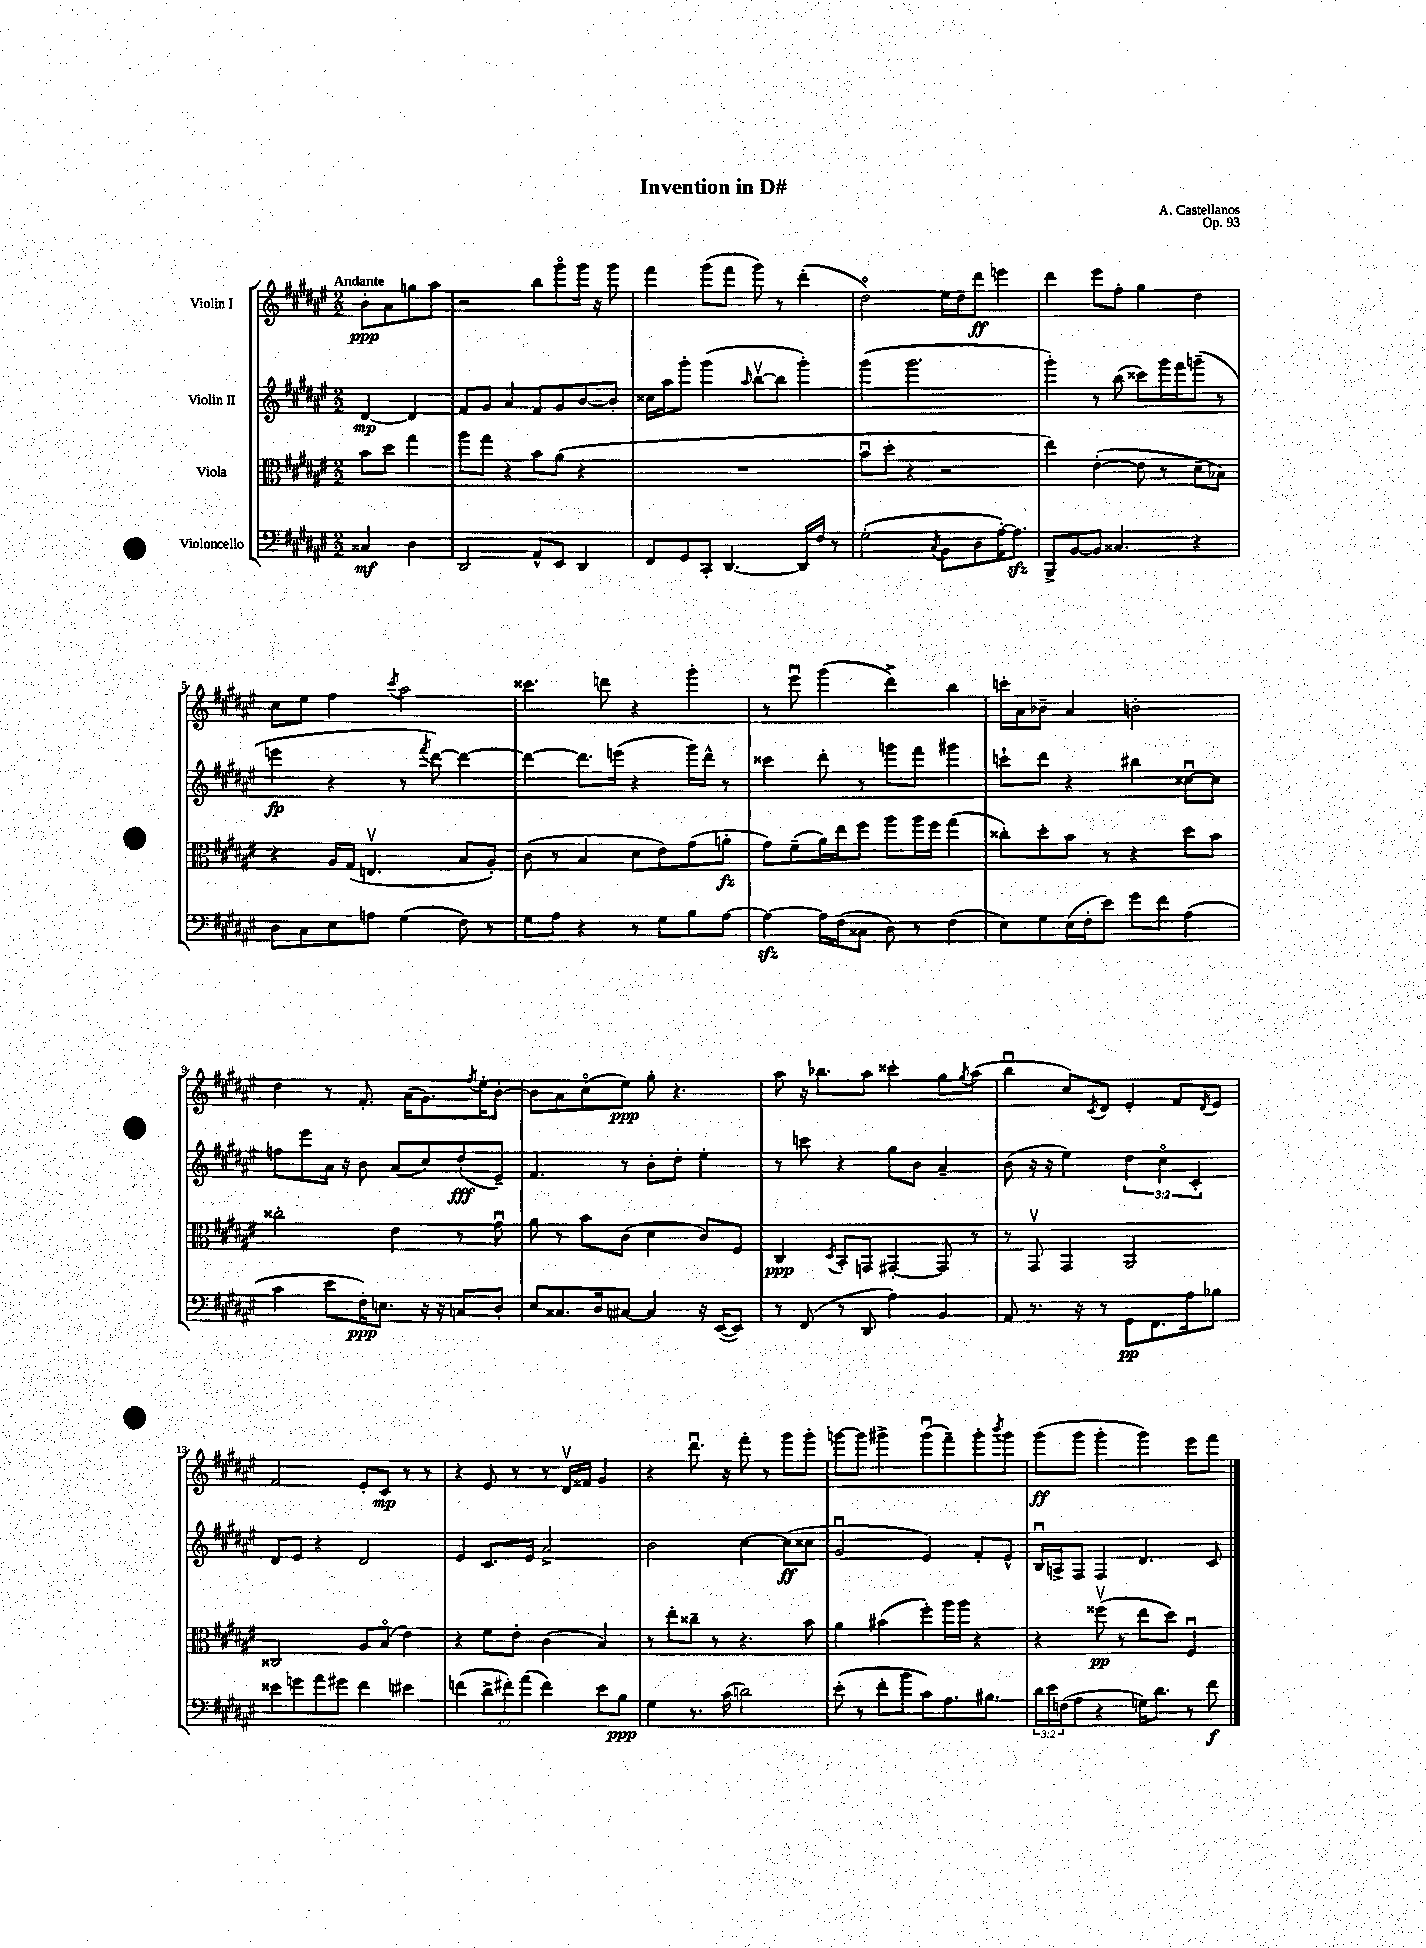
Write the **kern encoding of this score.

**kern	**kern	**kern	**kern
*staff4	*staff3	*staff2	*staff1
*clefF4	*clefC3	*clefG2	*clefG2
*k[f#c#g#d#a#e#]	*k[f#c#g#d#a#e#]	*k[f#c#g#d#a#e#]	*k[f#c#g#d#a#e#]
*M2/2	*M2/2	*M2/2	*M2/2
4C##	8b	[4d#	8b'
.	8dd#	.	8a#
4D#	4gg#	4d#]	8gg
.	.	.	8aa#
=	=	=	=
2DD#	8aa#	8f#	2r
.	8gg#	8g#	.
.	4r	4a#	.
8AA#^^	8b	8f#	8bb
8EE#	(8a#	8g#	8ggg#o
4DD#	4r	[8b	16ggg#
.	.	.	16r
.	.	8b']	8ggg#
=	=	=	=
8FF#	1r	16cc##	4fff#
.	.	16aa#	.
8GG#	.	8ggg#'	.
8CC#'	.	(4ggg#	(8ggg#
[4.DD#	.	.	8fff#
.	.	16qqaa#	.
.	.	[8bbv	8ggg#)
.	.	8bb]	8r
16DD#]	.	4ggg#')	(4ddd#'
16F#	.	.	.
8r	.	.	.
=	=	=	=
(2G#'	8bu	(4ggg#	2dd#o)
.	8dd#'	.	.
.	4r	2.ggg#	.
8qC#	.	.	.
8BB	2r	.	16ee#
.	.	.	16dd#
8D#	.	.	8ddd#
[16A#')	.	.	4eee
8.A#]	.	.	.
=	=	=	=
8BBB^	4ee#)	4ggg#')	4ddd#
[8BB	.	.	.
8BB]	([4e#'	8r	8eee#
4.C##	.	(8bb	8ff#'
.	8e#]	8ccc##)	4gg#
.	8r	16ggg#	.
.	.	16fff#	.
4r	8d#~	(8ggg~	4dd#
.	8B-)	8r	.
=	=	=	=
8D#	4r	4eee	8cc#
8C#	.	.	8ee#
8E#	16A#	4r	4ff#
.	(16G#	.	.
8A	4.Ev	.	.
.	.	.	8qccc#
(4G#	.	8r	2aa#
.	.	8qfff#	.
.	.	[8ddd#)	.
8F#)	8B	4ddd#_	.
8r	8A#')	.	.
=	=	=	=
8G#	(8c#	4ddd#_	4.ccc##
8A#	8r	.	.
4r	4B	8.ddd#]	.
.	.	.	8ddd
.	.	(16eee	.
8r	8d#	4r	4r
8G#	8e#)	.	.
8B	(8g#	16ggg#)	4ggg#'
.	.	16ddd#^^	.
[8A#	8a'	8r	.
=	=	=	=
4A#_	8g#)	4ccc##	8r
.	(8f#~	.	8eee#u
16A#]	16a#)	8ddd#'	(4ggg#
(16F#	16ee#	.	.
8C##	8ff#	8r	.
8D#)	8aa#	8ggg	4ddd#^)
8r	16aa#	8fff#	.
.	16ff#	.	.
(4F#	(4gg#	4ggg#	4bb
=	=	=	=
8E#)	8cc##')	8ccc`	16ccc'
.	.	.	16a#
8G#	8dd#'	8ddd#	8b-~
(16E#	8b	4r	4a#
16F#'	.	.	.
8e#)	8r	.	.
8g#	4r	4bb#	2b'
8f#	.	.	.
(4A#	8dd#	[8cc##u	.
.	8b	8cc##]	.
=	=	=	=
4c#	2cc##'	8ff	4dd#
.	.	8eee#	.
8e#	.	16a#	8r
.	.	16r	.
16F#')	.	8b	8.f#'
8.E	.	.	.
.	4e#	(8a#	.
.	.	.	(16a#
16r	.	8cc#)	8.g#)
16r	.	.	.
8C	8r	(8dd#'	.
.	.	.	8qff#
.	.	.	16ee#'
8D#'	8g#u	8e#~)	[8b'
=	=	=	=
8E#	8a#	4.f#	8b]
8.C##	8r	.	8a#
.	8b	.	(8cc#o
16D#	.	.	.
[8C#	(8c#	8r	8ee#)
4C#]	4d#	8b'	8gg#'
.	.	8dd#'	4.r
16r	8c#)	4ee#'	.
([16EE#	.	.	.
8EE#])	8F#	.	.
=	=	=	=
8r	4C#	8r	8aa#
(8FF#	.	8ccc	16r
.	.	.	8.bb-
.	8qD#	.	.
8r	8BB'	4r	.
8DD#	8GG	.	8aa#
4A#)	[4GG#'	8gg#	4ccc##'
.	.	8b	.
4BB	8GG#]	4a#~	8gg#
.	.	.	8qgg#
.	8r	.	(8aa#
=	=	=	=
8AA#	8r	(8b	4bbu
8.r	8GG#v	16r	.
.	.	16r	.
.	4GG#	4ee#)	8cc#)
16r	.	.	.
.	.	.	8qc#
8r	.	.	8d#
8GG#	2AA#	6dd#	4e#'
8.FF#	.	.	.
.	.	6cc#o	.
.	.	.	8f#
16A#	.	.	.
.	.	6c#'	.
.	.	.	8qd#
8B-	.	.	8e#
=	=	=	=
8e##	2C##	8d#	2f#
8g	.	8e#	.
8a#	.	4r	.
8g#	.	.	.
4f#	8A#	2d#	8e#'
.	(8Bo	.	8c#
4e#	4e#)	.	8r
.	.	.	8r
=	=	=	=
(4f	4r	4e#	4r
12d#^	8f#	8.c#	8e#
12f#')	.	.	.
.	8e#'	.	8r
(12a#	.	.	.
.	.	16e#	.
4f#)	(4c#	2a#^	8r
.	.	.	16d#v
.	.	.	16f##
8e#	4B)	.	4g#
8B	.	.	.
=	=	=	=
4G#	8r	2b	4r
.	8ee#'	.	.
8.r	8cc##~	.	8.ddd#u
.	8r	.	.
(16c#	.	.	16r
2d)	4.r	[4cc#	8fff#'
.	.	.	8r
.	.	(8cc#]	8ggg#
.	8b	8cc##	8ggg#'
=	=	=	=
(8e#'	4a#	2g#u	[8ggg
8r	.	.	8ggg]
8f#'	(4b#	.	4ggg#^
8b	.	.	.
8c#)	8ff#')	4e#)	(8ggg#u
8.A#	16aa#	.	8fff#~)
.	16aa#	.	.
.	4r	8f#'	8ggg#'
8.B#	.	.	.
.	.	.	8qbbb
.	.	8e#^^	8ggg#
=	=	=	=
24d#	4r	16Bu	(8ggg#
24e#	.	.	.
.	.	16A^	.
(24F	.	.	.
8A#	.	8F#	8ggg#
4r	(8ff##v	4F#	4ggg#'
.	8r	.	.
16G)	8ee#	4.d#	4ggg#)
8.d#	.	.	.
.	8dd#)	.	.
8r	4F#u	.	8eee#
8f#	.	8c#	8fff#
==	==	==	==
*-	*-	*-	*-
